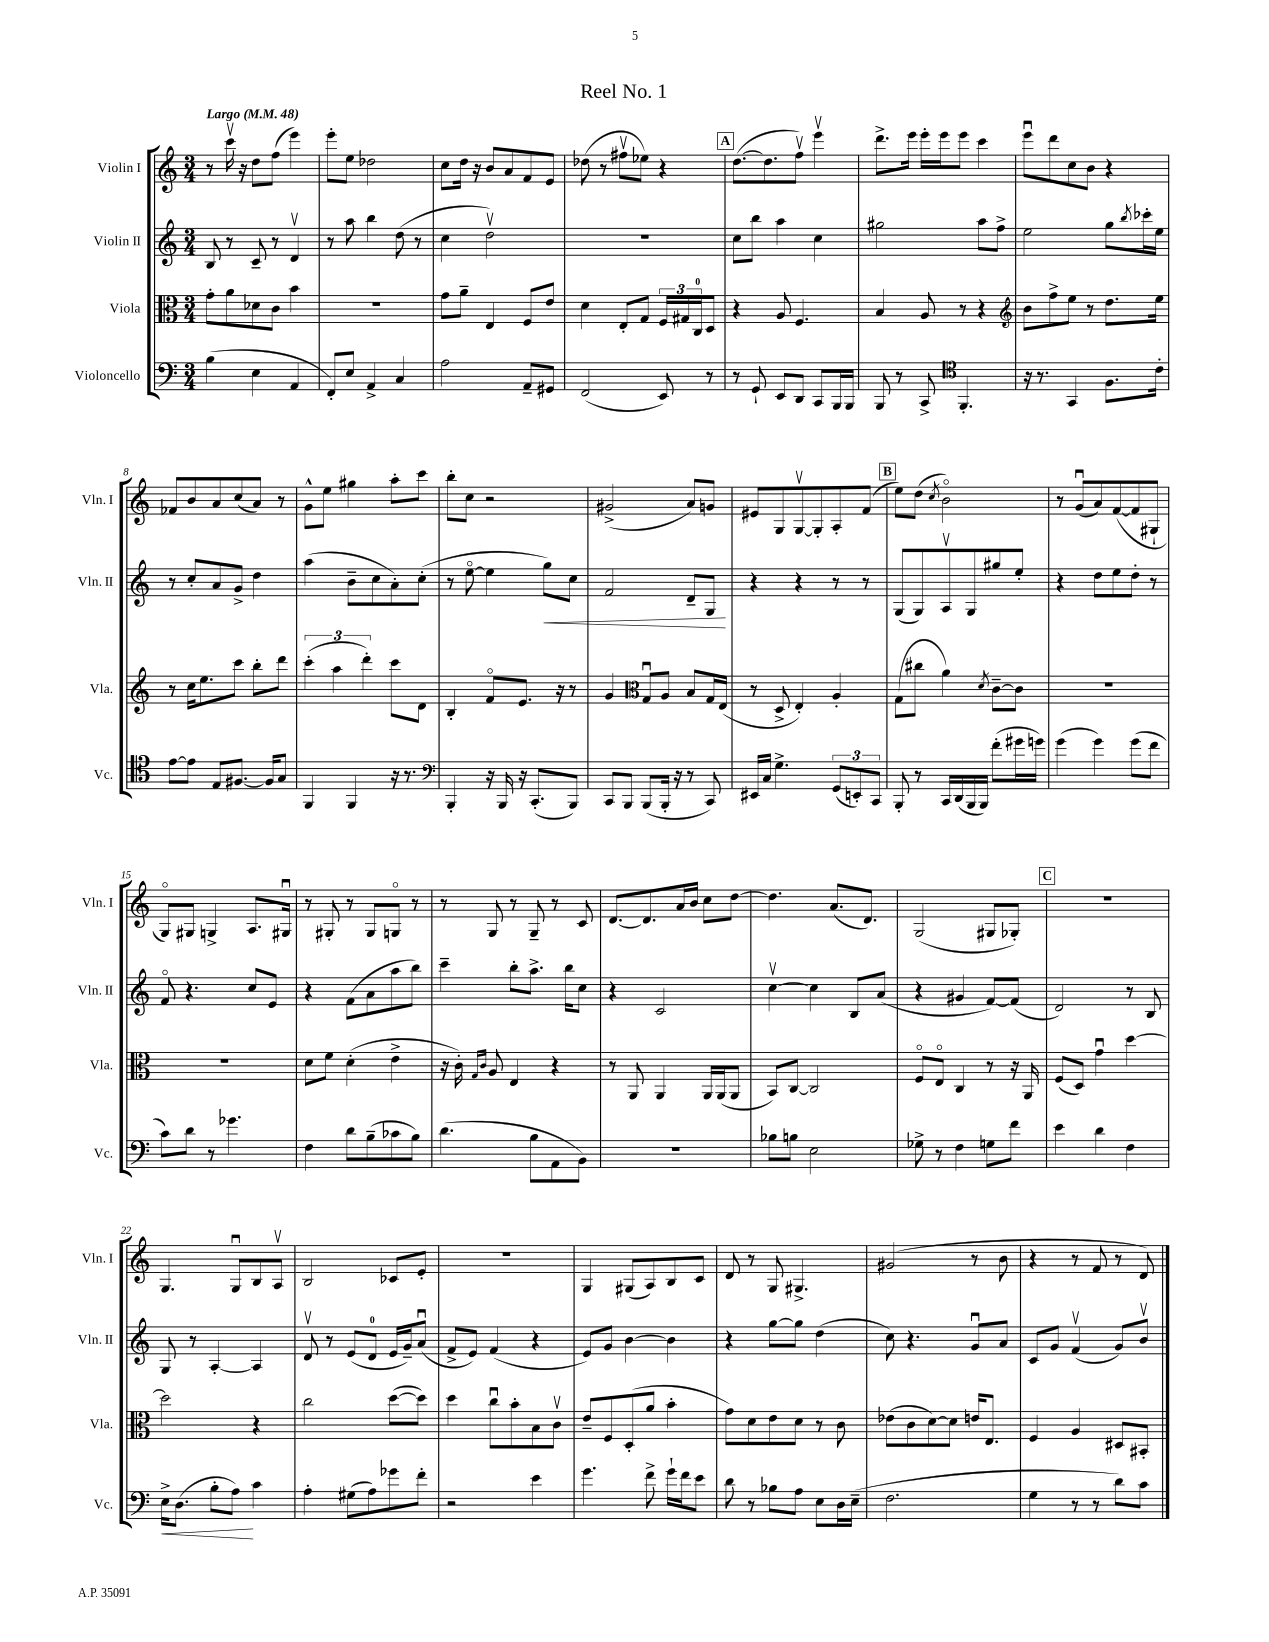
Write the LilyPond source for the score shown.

\header { title = "Reel No. 1" }
<<
\new StaffGroup <<
\new Staff = "s0" \with { instrumentName = "Violin I" shortInstrumentName = "Vln. I" } {
    \clef treble \key c \major \numericTimeSignature \time 3/4 \tempo "Largo" 4 = 48
    r8 c'''16\upbow r16 d''8 f''8( e'''4) |
    e'''8-. e''8 des''2 |
    c''8 d''16 r16 b'8 a'8 f'8 e'8 |
    des''8( r8 fis''8\upbow ees''8) r4 |
    \mark \markup { \box "A" } d''8.~( d''8. f''8\upbow) e'''4\upbow |
    d'''8.-> e'''16 e'''16-. e'''16 e'''8 c'''4 |
    e'''8\downbow d'''8 c''8 b'8 r4 |
    fes'8 b'8 a'8 c''8( a'8) r8 |
    g'8-^ e''8 gis''4 a''8-. c'''8 |
    b''8-. c''8 r2 |
    gis'2->( a'8) g'8 |
    eis'8 g8 g8~\upbow g8-. a8-. f'8( |
    \mark \markup { \box "B" } e''8) d''8( \acciaccatura { c''8 } b'2\flageolet) |
    r8 g'8\downbow( a'8) f'8~( f'8 gis8-! |
    g8\flageolet) gis8 g4-> a8. gis16\downbow |
    r8 gis8-. r8 gis8 g8\flageolet r8 |
    r8 g8 r8 g8-- r8 c'8 |
    d'8.~ d'8. a'16 b'16 c''8 d''8~ |
    d''4. a'8.( d'8.) |
    g2( gis8 ges8-.) |
    \mark \markup { \box "C" } R2. |
    g4. g8\downbow b8 a8\upbow |
    b2 ces'8 e'8-. |
    R2. |
    g4 gis8( a8) b8 c'8 |
    d'8 r8 g8 gis4.-> |
    gis'2( r8 b'8 |
    r4 r8 f'8 r8 d'8) \bar "|." |
}
\new Staff = "s1" \with { instrumentName = "Violin II" shortInstrumentName = "Vln. II" } {
    \clef treble \key c \major \numericTimeSignature \time 3/4
    b8 r8 c'8-- r8 d'4\upbow |
    r8 a''8 b''4 d''8( r8 |
    c''4 d''2\upbow) |
    R2. |
    \mark \markup { \box "A" } c''8 b''8 a''4 c''4 |
    gis''2 a''8 f''8-> |
    e''2 g''8 \acciaccatura { b''8 } ces'''16-. e''16 |
    r8 c''8-. a'8 g'8-> d''4 |
    a''4( b'8-- c''8 a'8-.) c''8-.( |
    r8 e''8~\flageolet e''4 g''8\<) c''8 |
    f'2 d'8-- g8\! |
    r4 r4 r8 r8 |
    \mark \markup { \box "B" } g8( g8) a8\upbow g8 gis''8 e''8-. |
    r4 d''8 e''8 d''8-. r8 |
    f'8\flageolet r4. c''8 e'8 |
    r4 f'8( a'8 a''8 b''8) |
    c'''4-- b''8-. a''8.-> b''16 c''8 |
    r4 c'2 |
    c''4~\upbow c''4 b8 a'8( |
    r4 gis'4 f'8~) f'8( |
    \mark \markup { \box "C" } d'2) r8 b8 |
    g8 r8 a4~-. a4 |
    d'8\upbow r8 e'8( d'8-0 e'16 g'16--) a'8\downbow( |
    f'8-> e'8) f'4( r4 |
    e'8) g'8 b'4~ b'4 |
    r4 g''8~ g''8 d''4( |
    c''8) r4. g'8\downbow a'8 |
    c'8 g'8 f'4\upbow( g'8) b'8\upbow \bar "|." |
}
\new Staff = "s2" \with { instrumentName = "Viola" shortInstrumentName = "Vla." } {
    \clef alto \key c \major \numericTimeSignature \time 3/4
    g'8-. a'8 des'8 c'8 b'4 |
    R2. |
    g'8 a'8-- e4 f8 e'8 |
    d'4 e8-. g8 \tuplet 3/2 { f16 gis16 c16-0 } d8 |
    \mark \markup { \box "A" } r4 a8 f4. |
    b4 a8 r8 r4 |
    \clef treble b'8 f''8-> e''8 r8 d''8. e''16 |
    r8 c''16 e''8. c'''8 b''8-. d'''8 |
    \tuplet 3/2 { c'''4-.( a''4 d'''4-.) } c'''8 d'8 |
    b4-. f'8\flageolet e'8. r16 r8 |
    g'4 \clef alto g8\downbow a8 b8 g16 e16( |
    r8 d8-> e4-.) a4-. |
    \mark \markup { \box "B" } g8( cis''8 a'4) \acciaccatura { d'8 } c'8~-- c'8 |
    R2. |
    R2. |
    d'8 f'8 d'4-.( e'4-> |
    r16 c'16-.) \grace { g16 c'16 } a8 e4 r4 |
    r8 a,8 a,4 a,16 a,16( a,8 |
    b,8) c8~ c2 |
    f8\flageolet e8\flageolet c4 r8 r16 a,16 |
    \mark \markup { \box "C" } f8( d8) g'4\downbow d''4~ |
    d''2 r4 |
    c''2 d''8~( d''8) |
    d''4 c''8\downbow b'8-. b8 c'8\upbow |
    e'8-- f8 d8-.( a'8 b'4-. |
    g'8) d'8 e'8 d'8 r8 c'8 |
    ees'8( c'8 d'8~) d'8 e'16 e8. |
    f4 a4 dis8 bis,8-. \bar "|." |
}
\new Staff = "s3" \with { instrumentName = "Violoncello" shortInstrumentName = "Vc." } {
    \clef bass \key c \major \numericTimeSignature \time 3/4
    b4( e4 a,4 |
    f,8-.) e8 a,4-> c4 |
    a2 a,8-- gis,8 |
    f,2( e,8) r8 |
    \mark \markup { \box "A" } r8 g,8-! e,8 d,8 c,8 b,,16 b,,16 |
    b,,8 r8 c,8-> \clef tenor f,4.-. |
    r16 r8. g,4 f8. c'16-. |
    e'8~ e'8 e8 fis8.~ fis16 g8 |
    f,4 f,4 r16 r8. |
    \clef bass b,,4-. r16 b,,16 r16 c,8.-.( b,,8) |
    c,8 b,,8 b,,8( b,,16-. r16 r8 c,8) |
    eis,16 c16 g4.-> \tuplet 3/2 { g,8( e,8-.) c,8 } |
    \mark \markup { \box "B" } b,,8-. r8 c,16 d,16( b,,16 b,,16) f'8-.( gis'16 g'16) |
    g'4( g'4) g'8( f'8 |
    c'8) d'8 r8 ges'4. |
    f4 d'8 b8--( ces'8 b8) |
    d'4.( b8 a,8 b,8) |
    R2. |
    bes8 b8 e2 |
    ges8-> r8 f4 g8 f'8 |
    \mark \markup { \box "C" } e'4 d'4 f4 |
    e16->\< d8.( b8-. a8\!) c'4 |
    a4-. gis8( a8) ges'8 f'8-. |
    r2 e'4 |
    g'4. f'8-> g'16-! f'16 e'8 |
    d'8 r8 bes8 a8 e8 d16 e16--( |
    f2. |
    g4 r8 r8 d'8) c'8 \bar "|." |
}
>>
>>
